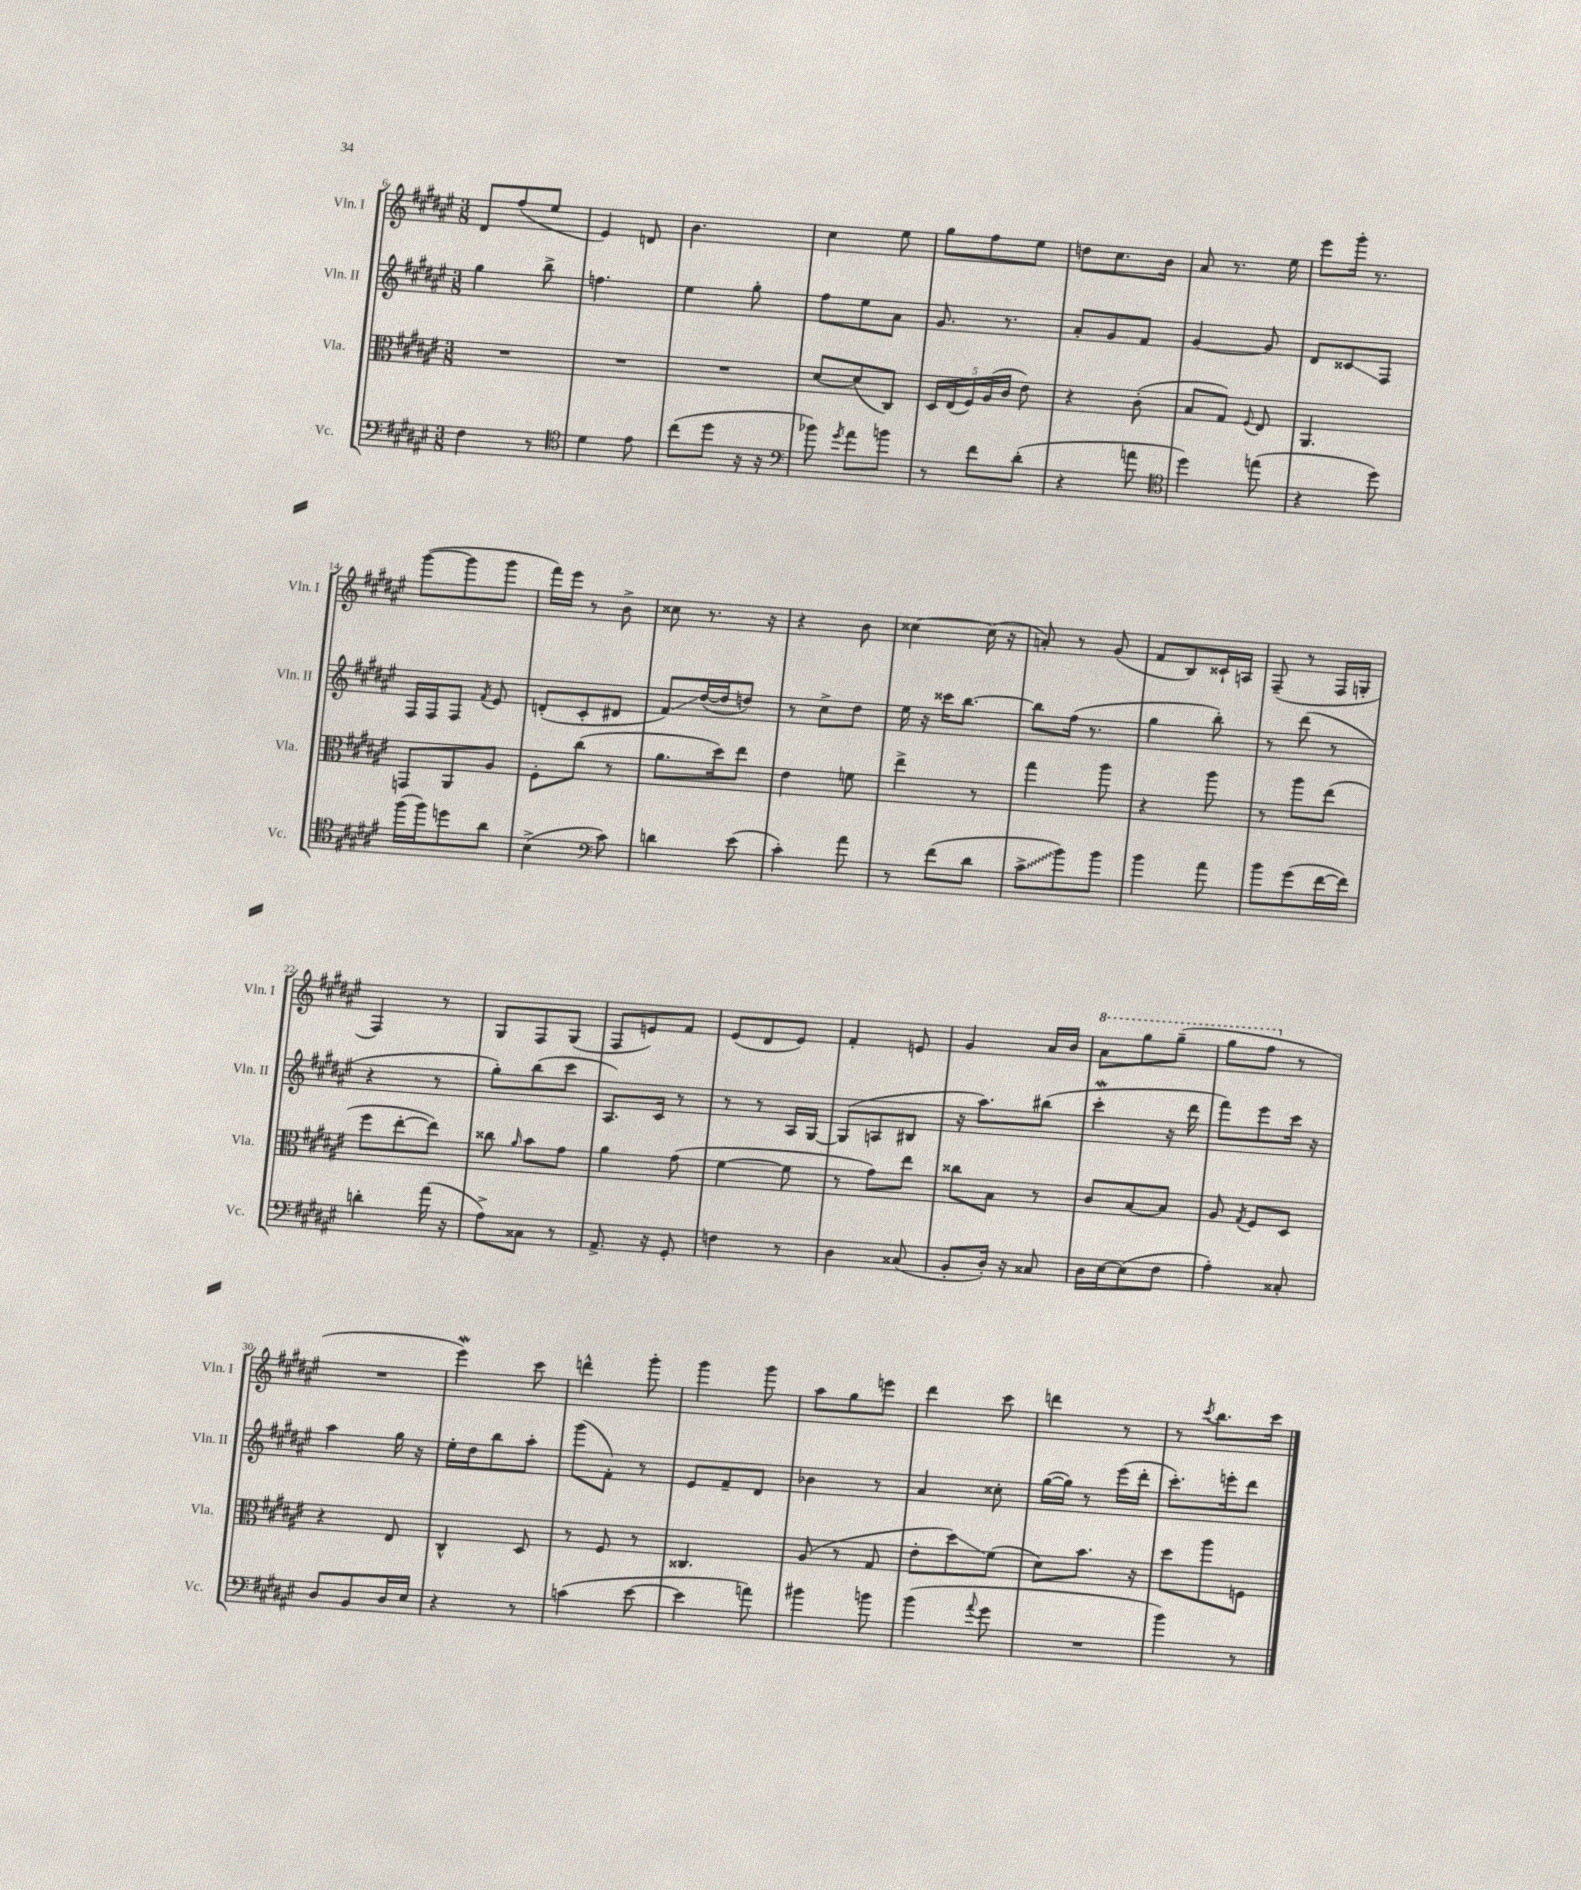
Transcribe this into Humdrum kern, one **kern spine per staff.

**kern	**kern	**kern	**kern
*staff4	*staff3	*staff2	*staff1
*clefF4	*clefC3	*clefG2	*clefG2
*k[f#c#g#d#a#e#]	*k[f#c#g#d#a#e#]	*k[f#c#g#d#a#e#]	*k[f#c#g#d#a#e#]
*M3/8	*M3/8	*M3/8	*M3/8
4F#\	4.r	4gg#\	8d#/L
.	.	.	(8ff#/
8r	.	8bb^\	8ee#/J
=	=	=	=
*clefC4	*	*	*
4d#\	4.r	4.ff\	4e#/)
8e#\	.	.	8d/
=	=	=	=
(8cc#\L	4.r	4ee#\	4.b\
8dd#\J	.	.	.
16r	.	8gg#'\	.
16r	.	.	.
=	=	=	=
*clefF4	*	*	*
8b-\)	[8d#/L	8ff#\L	4cc#\
8qg#/	.	.	.
8a#\L	(8d#/]	8ee#\	.
8b\J	8C#/J)	8a#\J	8ee#\
=	=	=	=
8r	20D#/LL	8.g#/	8gg#\L
.	(20E#/	.	.
.	20F#/)	.	.
8f#\L	.	.	8ff#\
.	(20A#/	.	.
.	.	8.r	.
.	20c#/JJ	.	.
(8d#'\J	8e#\)	.	8ee#\J
=	=	=	=
4r	4r	8a#'/L	8dd\L
.	.	8g#/	8.cc#\
8a\	(8c#'\	8f#/J	.
.	.	.	16b\Jk
=	=	=	=
*clefC4	*	*	*
4dd#\)	8B/L	[4g#/	8a#/
.	8G#/J)	.	8.r
.	8qqF#/	.	.
(8ee\	8E#/	8g#/]	.
.	.	.	16ee#\
=	=	=	=
4r	4.AA#/	8d#/L	8eee#\L
.	.	8c##/	16ggg#'\Jk
.	.	.	8.r
8dd#\)	.	8F#/J	.
=	=	=	=
(16ff#\LL	8GG/L	16F#/LL	([8ggg#\L
16ff#\J)	.	16F#/J	.
8dd\	8AA#/	8F#/J	8ggg#\]
.	.	8qf#/	.
8a#\J	8A#/J	8e#/	8ggg#\J
=	=	=	=
(4B^\	8F#'\L	(8d'/L	16fff#\LL)
.	.	.	16eee#\JJ
.	(8cc#\J	8c#'/	8r
*clefF4	*	*	*
8c#\)	8r	8d#/J	8b^\
=	=	=	=
4d\	8.a#\L	8f#/L)	8cc##\
.	.	([16dd#/L	8.r
.	16dd#\k)	16dd#/]J	.
(8e#\	8ee#\J	8dd/J)	.
.	.	.	16r
=	=	=	=
4c#'\)	4e#\	8r	4r
.	.	8cc#^\L	.
8a#\	8f\	8dd#\J	8b\
=	=	=	=
8r	4ee#^\	16ee#\	[4cc##\
.	.	16r	.
(8f#\L	.	16ccc##\LK	.
.	.	[8.bb\J	.
8d#\J	8r	.	(16cc##\]
.	.	.	16r
=	=	=	=
8c#^\L	4gg#\	8bb\]L	8a'/)
8b\)	.	(16ff#\Jk	8r
.	.	8.r	.
8b\J	8aa#\	.	(8g#/
=	=	=	=
4b\	4r	4gg#\	8f#/L
.	.	.	8B/)
8a#\	8aa#\	8bb'\)	16c##`/L
.	.	.	16A/JJ
=	=	=	=
8b\L	8r	8r	(8F#~/
(8g#\	8aa#\L	(8ddd#\	8r
[16f#\L	(8ee#\J	8r	16F#/LL
16f#\]JJ)	.	.	16G'/JJ
=	=	=	=
4d'\	8ff#\L	4r	4F#/)
.	[8ee#'\	.	.
(16a#\	8ee#\]J)	8r	8r
16r	.	.	.
=	=	=	=
8A#^\L)	8cc##\	8gg#'\L)	8G#/L
.	16qqa#/	.	.
8C##\J	8b\L	(8bb\	8F#/
8r	8g#\J	8ccc#\J	(8G#/J
=	=	=	=
8.AA#^/	4a#\	8.A#/L)	8F#/L
.	.	.	8e/)
16r	.	16c#/Jk	.
8GG#'/	(8g#\	8r	8f#/J
=	=	=	=
4F\	[4f#\	8r	(8e#/L
.	.	8r	8d#/
8r	8f#\]	16A#/LL	8e#/J)
.	.	[16G#/JJ	.
=	=	=	=
4D#\	8r	(8G#/]L	4f#'/
.	8g#\L)	8A/	.
(8C##/	8ee#\J	8B#/J	8e/
=	=	=	=
8BB'/L	8cc##\L	16r	4g#/
.	.	8.aa#\L)	.
16D#'/Jk)	8B\J	.	.
16r	.	.	.
8C##/	8r	(8bb#\J	16a#/LL
.	.	.	16b/JJ
=	=	=	=
16D#\LL	8c#/L	4ccc#'\	8aa#\L
[16E#\J	.	.	.
(8E#\]	[8B/	.	8ggg#\
8F#\J	8B/]J	16r	(8ggg#~\J
.	.	16ddd#\	.
=	=	=	=
4A#'\)	8A#/	8fff#\L)	8ggg#\L
.	8qG#/	.	.
.	8F#/L	8eee#\	8fff#\J
8C##'/	8D#/J	16ccc#\Jk	8r
.	.	16r	.
=	=	=	=
8D#/L	4r	4aa#\	4.r
8BB/	.	.	.
16D#/L	8E#/	16gg#\	.
16E#/JJ	.	16r	.
=	=	=	=
4r	4C#^^/	16ee#'\LL	4eee#\)
.	.	16dd#\J	.
.	.	8bb\	.
8r	8D#/	8aa#'\J	8ccc#\
=	=	=	=
(4c\	8r	(8ggg#\L	4ddd^^\
.	8F#/	8f#'\J)	.
[8e#\	8r	8r	8ggg#'\
=	=	=	=
4e#\]	4.C##/	8e#/L	4ggg#\
.	.	8f#~/	.
8a\)	.	8d#/J	8ggg#\
=	=	=	=
4b#\	(8A#/	4b-\	8aa#\L
.	8r	.	8gg#\
8b\	8G#/	8r	8eee\J
=	=	=	=
(4b\	8e#'\L	4a#/	4ddd#\
.	8dd#\)	.	.
8qqa#/	.	.	.
8g#\	(8f#\J	8cc##'\	8ccc#\
=	=	=	=
4.r	8d#\L)	([16gg#\LL	4ddd\
.	.	16gg#\]JJ)	.
.	8.b\J	8r	.
.	.	(16eee#\LL	8r
.	16r	16ddd#'\JJ	.
=	=	=	=
4b\)	8dd#\L	8.ccc#'\L)	8r
.	.	.	8qccc#/
.	8aa#\	.	8.bb\L
.	.	16eee'\k	.
8r	8F\J	8ddd#\J	.
.	.	.	16ccc#\Jk
==	==	==	==
*-	*-	*-	*-
